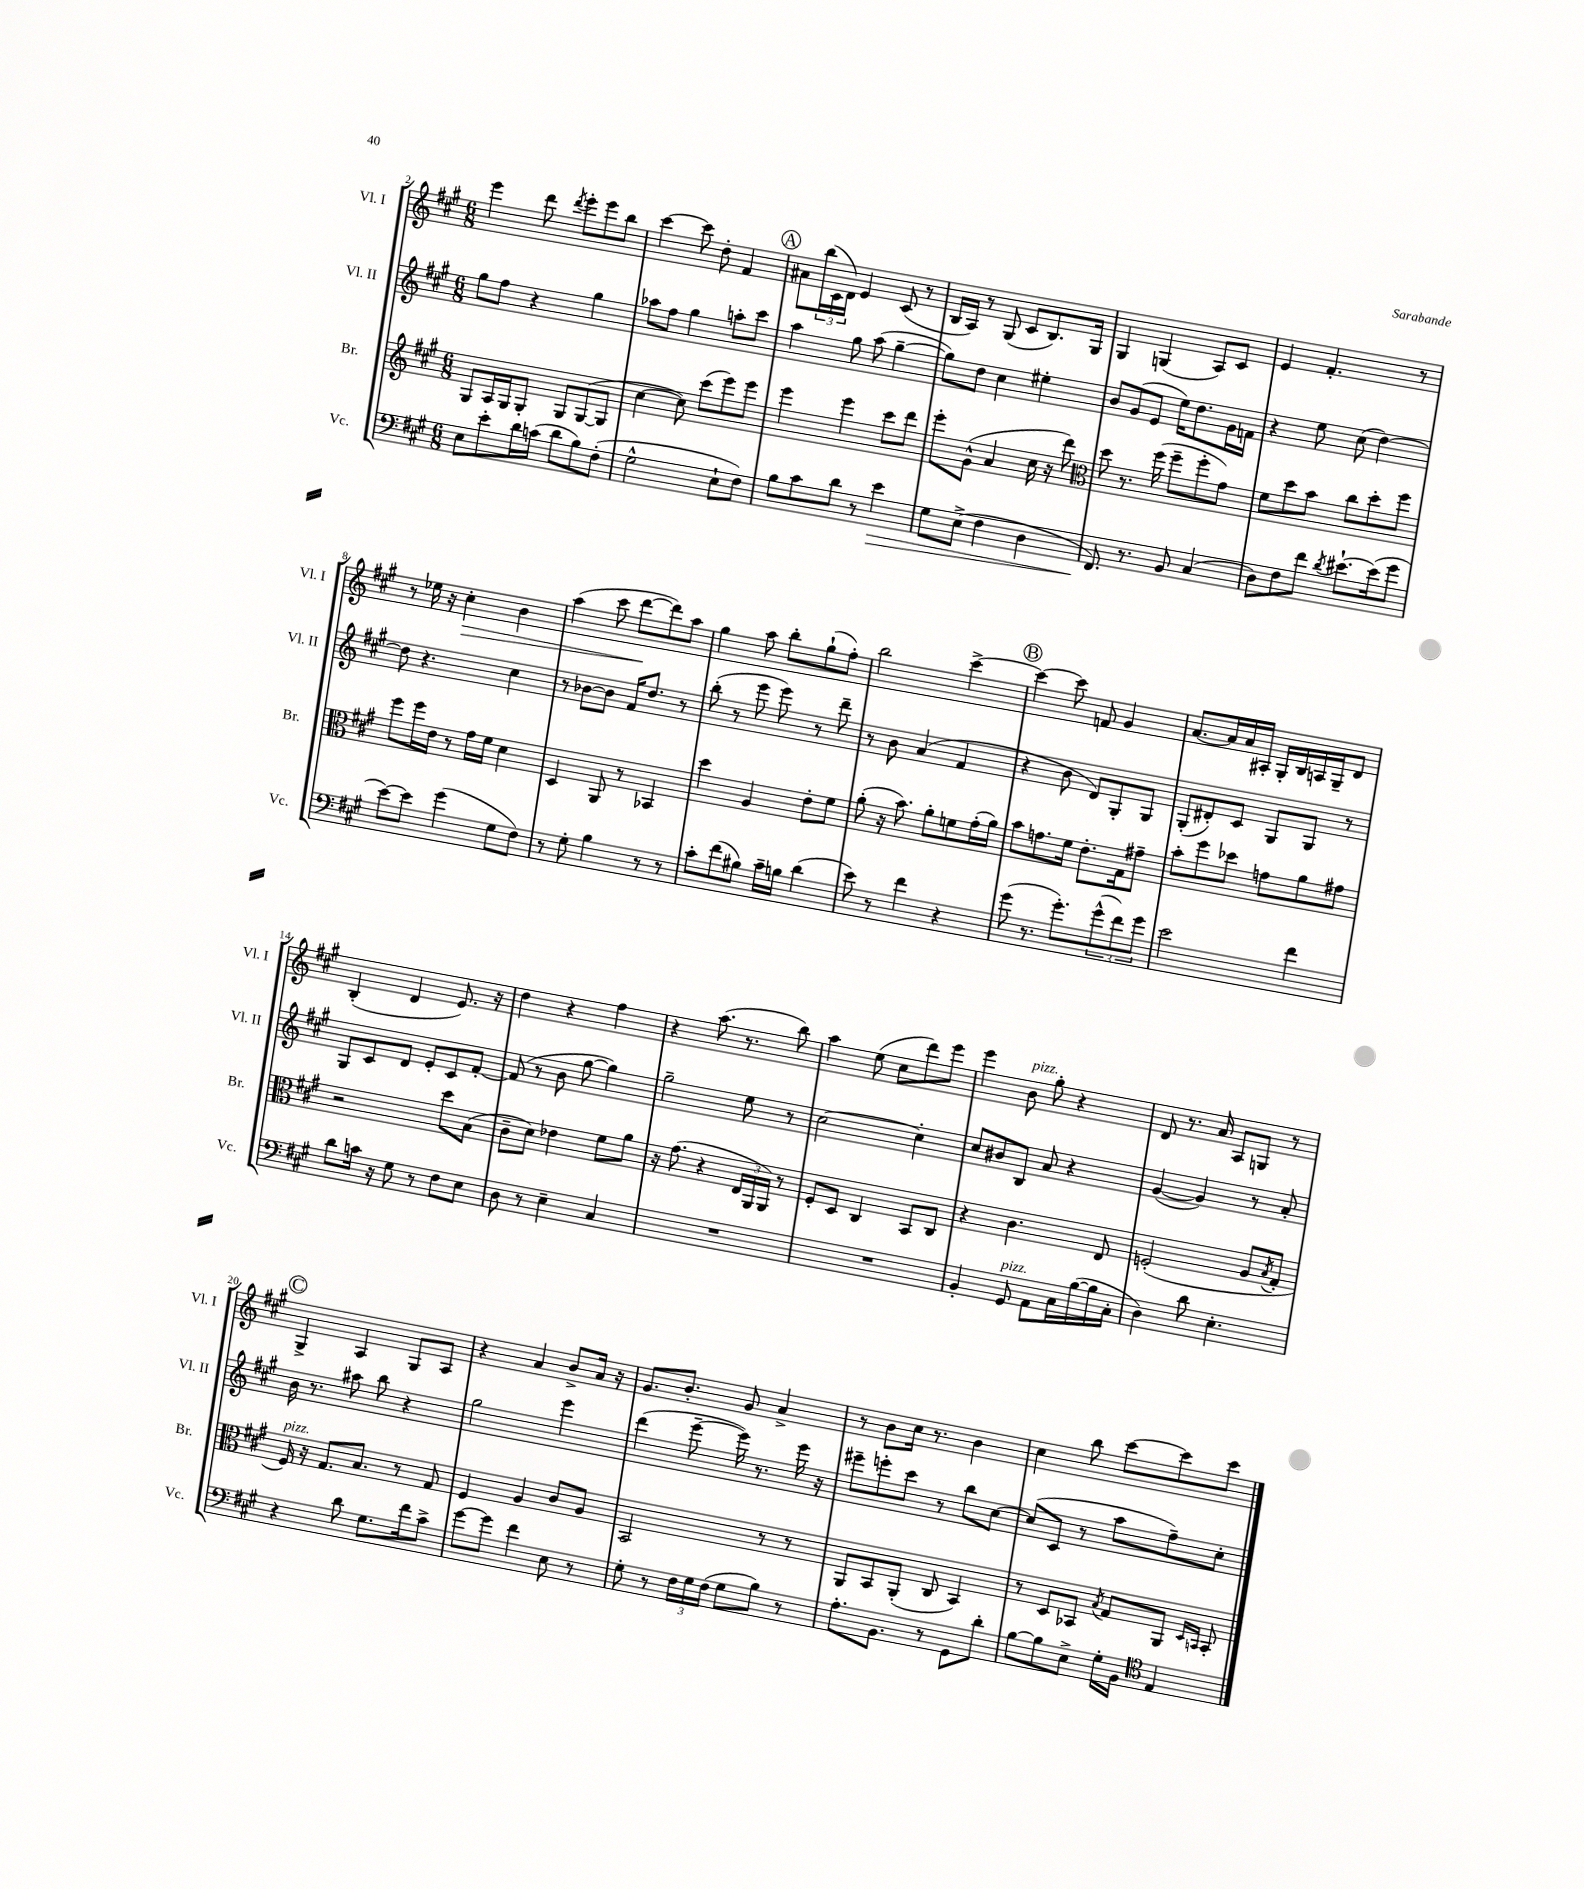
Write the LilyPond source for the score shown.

<<
\new StaffGroup <<
\new Staff = "s0" \with { instrumentName = "Vl. I" shortInstrumentName = "Vl. I" } {
    \clef treble \key a \major \numericTimeSignature \time 6/8
    e'''4 d'''8 \acciaccatura { d'''8 } e'''8-. e'''8 b''8 |
    cis'''4~ cis'''8 d''8-. fis'4 |
    \mark \markup { \circle "A" } ais'8 \tuplet 3/2 { b''16( cis'16 d'16) } e'4 cis'8( r8 |
    b16 a16) r8 gis8( cis'8 b8.) gis16 |
    gis4 g4( a8) cis'8 |
    e'4 fis'4.-. r8 |
    r8 ees''16 r16 cis''4-.\> b'4 |
    a''4( cis'''8 d'''8~\! d'''8) a''8 |
    gis''4 a''8 b''8-. gis''8-!( fis''8-.) |
    b''2 cis'''4~-> |
    \mark \markup { \circle "B" } cis'''4~ cis'''8 f'8 gis'4 |
    a'8.~ a'16 a'16 ais16-. gis16-. b16 a16 gis16-- d'8 |
    b4-.( d'4 e'8.) r16 |
    d''4 r4 fis''4 |
    r4 a''8.( r8. b''8) |
    a''4 e''8( cis''8 d'''8) e'''8 |
    e'''4 b'8^\markup { \italic "pizz." } gis''8-. r4 |
    d'8 r8. a'16 a8 g8 r8 |
    \mark \markup { \circle "C" } gis4-> a4 gis8 a8 |
    r4 a'4 b'8-> a'16 r16 |
    gis'8. b'8.-. gis'8 a'4-> |
    r8 b'8 cis''16 r8. b'4 |
    cis''4 b''8 cis'''8~ cis'''8 cis'''8 \bar "|." |
}
\new Staff = "s1" \with { instrumentName = "Vl. II" shortInstrumentName = "Vl. II" } {
    \clef treble \key a \major \numericTimeSignature \time 6/8
    gis''8 fis''8 r4 gis''4 |
    aes''8 fis''8 gis''4 a''8-. cis'''8 |
    \mark \markup { \circle "A" } a''4 gis''8 a''8( gis''4~-- |
    gis''8) d''8 cis''4 eis''4-. |
    b'8 gis'8( e'8 e''16) d''8. gis'16 f'16 |
    r4 e''8 cis''8( d''4~) |
    d''8 r4. cis''4 |
    r8 bes'8~ bes'8 fis'16 d''8. r8 |
    b''8-.( r8 e'''8 e'''8) r8 d'''8-- |
    r8 b'8 a'4( fis'4 |
    \mark \markup { \circle "B" } r4 b'8 d'8) gis8-. gis8 |
    gis8-.( dis'8-.) cis'8 gis8 gis8 r8 |
    gis8 cis'8 d'8 e'8-. cis'8 fis'8~-. |
    fis'8( r8 b'8 gis''8~ gis''4) |
    gis''2-- e''8 r8 |
    cis''2~ cis''4-. |
    cis''8 bis'8 b8 a'8 r4 |
    gis'4~( gis'4) r8 a'8-. |
    \mark \markup { \circle "C" } b'16 r8. ais''8 b''8 r4 |
    gis''2 e'''4 |
    d'''4( e'''8~-- e'''16) r8. e'''16 r16 |
    eis'''8-- e'''8-. cis'''8 r8 b''8 cis''8~ |
    cis''8( cis'8 r8 a''8 fis''8--) cis''8-. \bar "|." |
}
\new Staff = "s2" \with { instrumentName = "Br." shortInstrumentName = "Br." } {
    \clef treble \key a \major \numericTimeSignature \time 6/8
    gis8 a16 gis16 gis8-. gis8 gis8~( gis8 |
    cis''4~ cis''8) cis'''8( e'''8) e'''8 |
    \mark \markup { \circle "A" } e'''4 e'''4 cis'''8 d'''8 |
    e'''8-. gis'8-^( a'4 cis''16 r16 d'''8) |
    \clef alto d''8 r8. fis''16( fis''8-- fis''8-. gis'8) |
    fis'8 d''8 b'8 cis''8 d''8-. fis''8 |
    fis''8 fis''16 e'16 r8 gis'16 fis'16 d'4 |
    d4 a,8 r8 bes,4 |
    d''4 a4 e'8-. fis'8 |
    a'8-.( r16 b'8.) a'8-. f'8 gis'16-.( a'16) |
    \mark \markup { \circle "B" } b'8 g'8. fis'16 e'8.-. gis16 gis'8-- |
    b'8-. fis''8 des''8 g'8 a'8 gis'8 |
    r2 d''8 b8( |
    cis'8-- d'8) ees'4 fis'8 a'8 |
    r16 gis'8.( r4 \tuplet 3/2 { e16 a,16 a,16) } r8 |
    fis8-. d8 cis4 b,8 cis8 |
    r4 cis'4. e8 |
    f2-.( a8 \acciaccatura { b8 } gis8-. |
    \mark \markup { \circle "C" } fis16^\markup { \italic "pizz." }) r16 gis8. b8. r8 gis8 |
    fis4 a4 cis'8 a8 |
    b,2 r8 r8 |
    a,8 b,8 a,8-.( cis8 b,4) |
    r8 d8 bes,8 \acciaccatura { b8 } gis8 a,8 \grace { d16 b,16 } b,8-. \bar "|." |
}
\new Staff = "s3" \with { instrumentName = "Vc." shortInstrumentName = "Vc." } {
    \clef bass \key a \major \numericTimeSignature \time 6/8
    e8 e'8-. d'16 c'16( d'8 b8) fis8-.( |
    gis2-^ e8-! fis8) |
    \mark \markup { \circle "A" } b8 cis'8 d'8 r8 e'4\> |
    gis8 e8->( fis4 d4 |
    fis,8.\!) r8. b,8 cis4( |
    d8) fis8 fis'8 \acciaccatura { d'8 } eis'8.~-! eis'16( gis'8 |
    e'8~) e'8 gis'4( gis8 fis8) |
    r8 gis8-. b4 r8 r8 |
    cis'8-. fis'8( bis8) cis'16-- b16 d'4( |
    e'8) r8 fis'4 r4 |
    \mark \markup { \circle "B" } gis'8( r8. gis'8.-.) \tuplet 3/2 { gis'8-^( fis'8) gis'8 } |
    e'2 fis'4 |
    d'8 c'16 r16 gis8 r8 fis8 e8 |
    d8 r8 e4-- cis4 |
    R2. |
    R2. |
    b,4-. gis,8^\markup { \italic "pizz." } a,8 cis16 b16~( b16 cis16-. |
    d4) d'8 e4.-. |
    \mark \markup { \circle "C" } r4 d'8 gis8. fis'16 cis'8-> |
    gis'8~ gis'8 fis'4 e8 r8 |
    gis8-. r8 \tuplet 3/2 { fis16 gis16 fis16( } gis8 b8) r8 |
    a8.-. b,8. r8 gis,8 d'8-. |
    b8~ b8 e8-> gis16-. b,16 \clef tenor e4 \bar "|." |
}
>>
>>
\layout { \context { \Score currentBarNumber = #2 } }
